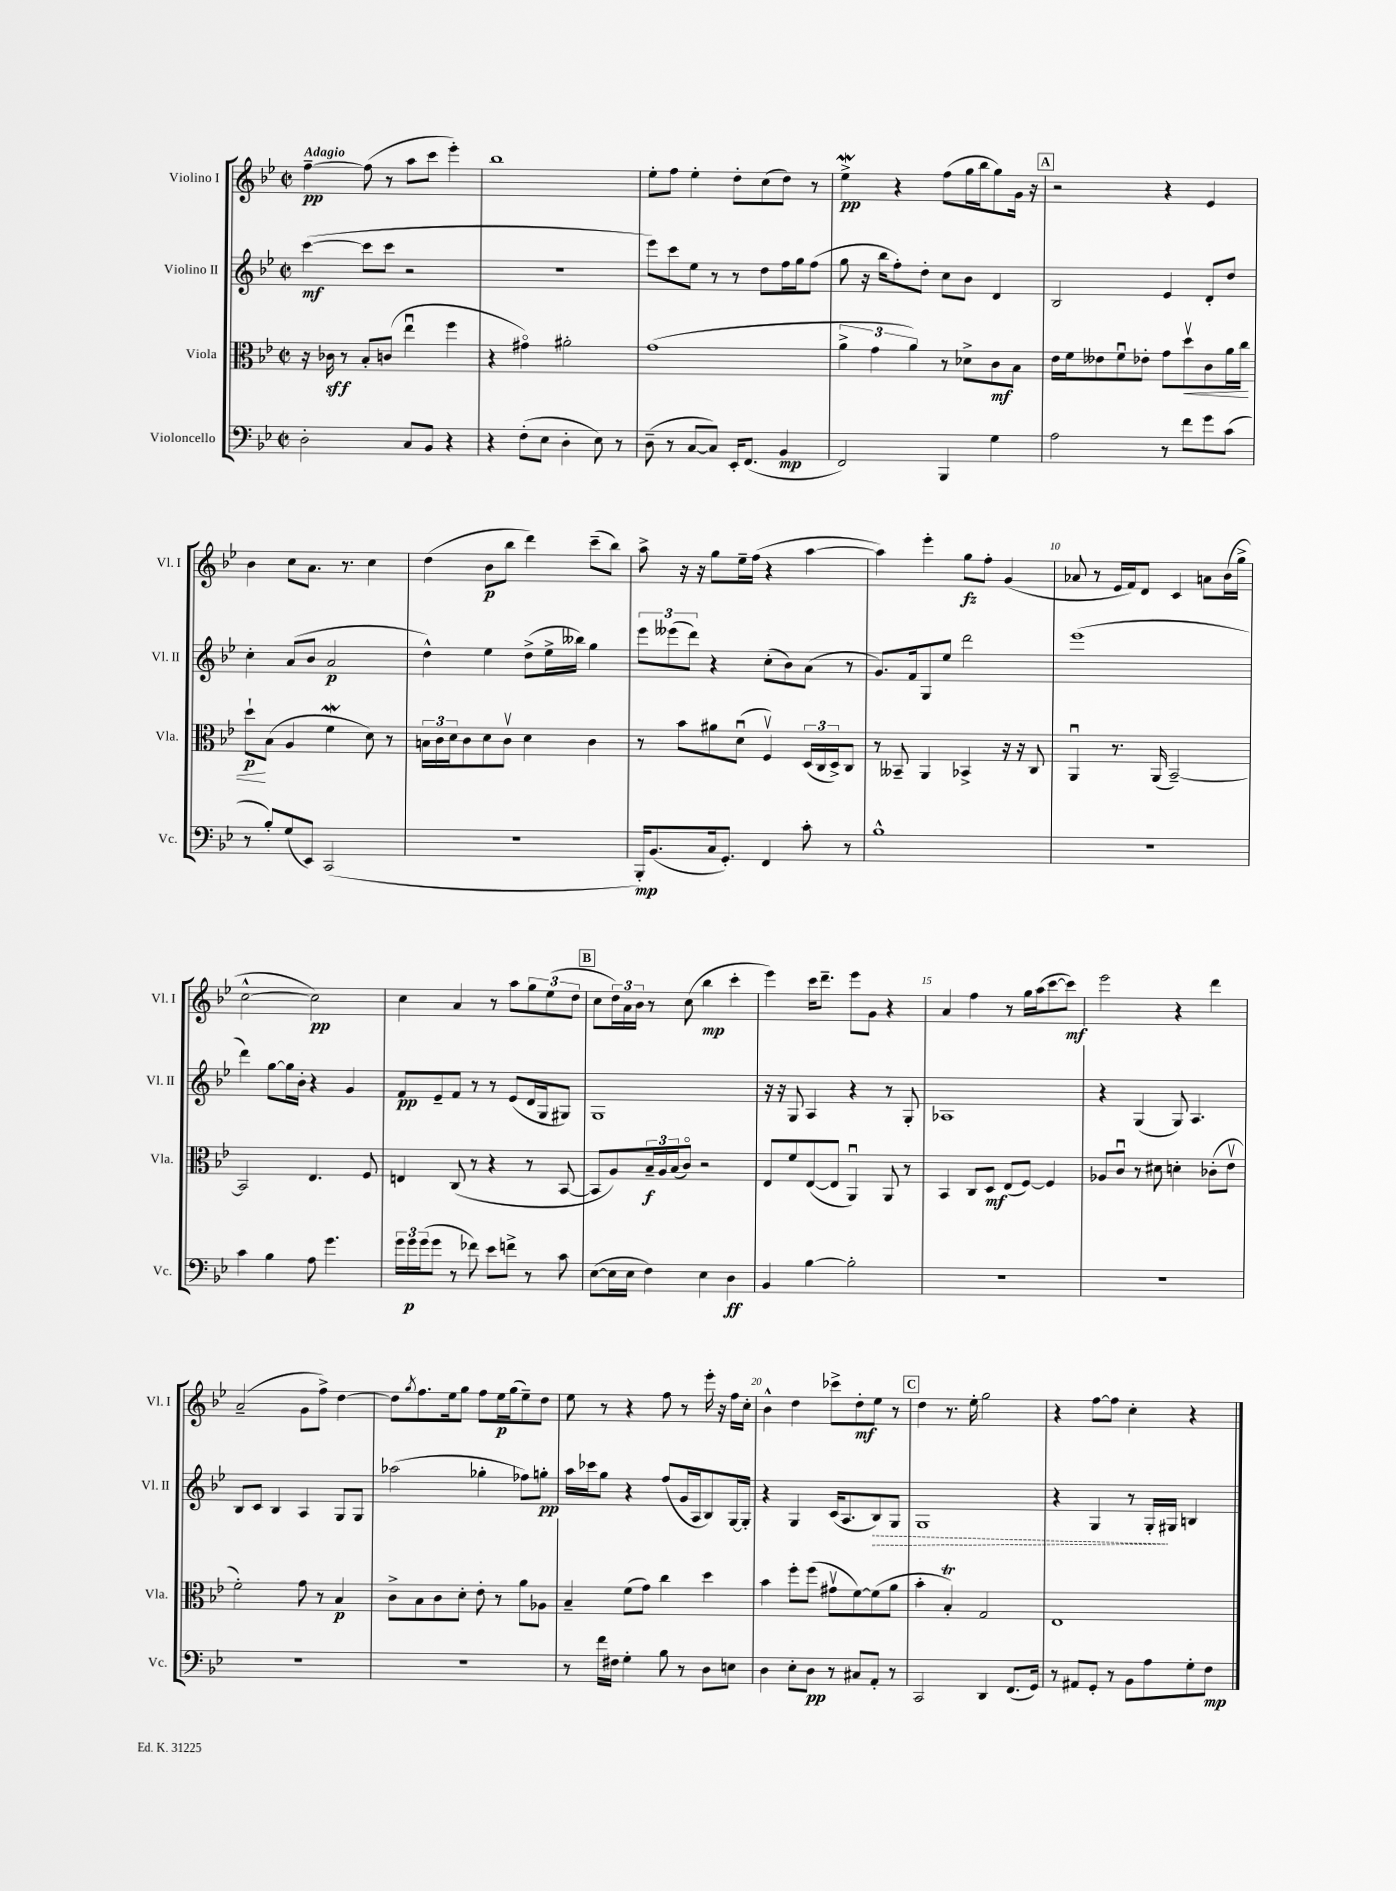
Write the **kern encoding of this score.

**kern	**kern	**kern	**kern
*staff4	*staff3	*staff2	*staff1
*clefF4	*clefC3	*clefG2	*clefG2
*k[b-e-]	*k[b-e-]	*k[b-e-]	*k[b-e-]
*M2/2	*M2/2	*M2/2	*M2/2
*met(c|)	*met(c|)	*met(c|)	*met(c|)
2D'\	16r	([4ccc\	[4ff~\
.	16c-\	.	.
.	8r	.	.
.	8B-'/L	8ccc\]L	(8ff\]
.	(8c/J	8ccc\J	8r
8C/L	4ee-u\	2r	8aa\L
8BB-/J	.	.	8ccc\J
4r	4ff\	.	4eee-'\)
=	=	=	=
4r	4r	1r	1bb-
(8F'\L	4g#o\)	.	.
8E-\J	.	.	.
4D'\	2a#'\	.	.
8E-\)	.	.	.
8r	.	.	.
=	=	=	=
(8D~\	(1g	8eee-\L)	8ee-'\L
8r	.	8ccc\	8ff\J
[8C/L	.	8ee-\J	4ee-'\
8C/]J)	.	8r	.
16EE-'/LK	.	8r	8dd'\L
(8.FF/J	.	.	.
.	.	8dd\L	(8cc\
4BB-/	.	16ff\L	8dd\J)
.	.	16gg\J	.
.	.	(8ff\J	8r
=	=	=	=
2FF/)	6a^\	8gg\	4ee-^\
.	.	16r	.
.	6g\	.	.
.	.	16bb-\LK	.
.	.	8ff'\)	4r
.	6a\)	.	.
.	.	8dd'\J	.
4BBB-/	8r	8cc\L	(8ff\L
.	8d-^\L	8b-\J	16gg\L
.	.	.	16bb-\J
4G\	8c\	4d/	8gg\)
.	8B-\J	.	16g\Jk
.	.	.	16r
=	=	=	=
2A\	16e-\LL	2B-/	2r
.	16f\J	.	.
.	8e--\	.	.
.	8fu\	.	.
.	8e-'\J	.	.
8r	8g\L	4e-/	4r
8f\L	8ddv\	.	.
8g\	8c\	8d'/L	4e-/
(8c\J	16a\L	8dd/J	.
.	16cc\JJ	.	.
=	=	=	=
8r	8dd`\L	4cc'\	4b-\
8B-'/L)	(8B-\J	.	.
(8G/	4A/	(8a/L	8cc\L
8EE-/J)	.	8b-/J	8.a\J
(2CC/	4f\	2a/	.
.	.	.	8.r
.	8d\)	.	4cc\
.	8r	.	.
=	=	=	=
1r	24B\LL	4dd^^\)	(4dd\
.	24c\	.	.
.	24d\J	.	.
.	8c\	.	.
.	8d\	4ee-\	8b-\L
.	8cv\J	.	8bb-\J
.	4d\	(8dd^\L	4ddd\)
.	.	16ee-^\L	.
.	.	16bb--\JJ)	.
.	4c\	4gg\	(8ccc~\L
.	.	.	8bb-\J)
=	=	=	=
16BBB-'/LK)	8r	12eee-\L	8aa^\
(8.BB-/	.	.	.
.	.	(12eee--\	.
.	8b-\L	.	16r
.	.	12ddd\J)	.
.	.	.	16r
16C/k	8a#\	4r	8gg\L
8.GG'/J)	.	.	.
.	(8du\J	.	16ee-~\L
.	.	.	(16ff\JJ
4FF/	4Fv/)	(8cc'\L	4r
.	.	8b-\)	.
8c'\	(24D/LL	(8a\J	[4aa\
.	24C/	.	.
.	24D^/J)	.	.
8r	8C/J	8r	.
=	=	=	=
1B-^^	8r	8.g/L)	4aa\])
.	8BB--~/	.	.
.	.	16f/k	.
.	4AA/	8G/	4eee-'\
.	.	8ee-/J	.
.	4BB-^/	2ddd\	8gg\L
.	.	.	8ff'\J
.	16r	.	(4g/
.	16r	.	.
.	8C/	.	.
=	=	=	=
1r	4AAu/	(1eee-	8a-/
.	.	.	8r
.	8.r	.	16e-/LL
.	.	.	16f/J)
.	.	.	8d/J
.	(16AA/	.	.
.	[2BB-~/)	.	4c/
.	.	.	8a\L
.	.	.	(16b-\L
.	.	.	16gg^\JJ
=	=	=	=
4c\	2BB-/]	4ddd\)	[2cc^^\
4B-\	.	[8gg\L	.
.	.	16gg\]L	.
.	.	16b-'\JJ	.
8A\	4.E-/	4r	2cc\])
4.g\	.	.	.
.	.	4g/	.
.	8F/	.	.
=	=	=	=
24g\LL	4E/	8f/L	4cc\
24g\	.	.	.
(24g\J	.	.	.
8g\J	.	8e-~/	.
8r	(8C/	8f/J	4a/
8f-\)	8r	8r	.
8e-\L	4r	8r	8r
8f^\J	.	(8e-/L	8aa\L
8r	8r	16d/L	12gg\
.	.	16G/J	.
.	.	.	(12ee-\
8c\	[8BB-/	8G#/J)	.
.	.	.	12dd\J
=	=	=	=
([8E-\L	8BB-/]L	1G	8cc\L
16E-\]L	8A/)	.	24dd\L)
.	.	.	24a\
16E-\JJ	.	.	.
.	.	.	24b-\JJ
4F\)	24B-~/L	.	8r
.	24A/	.	.
.	(24B-/J	.	.
.	8co/J)	.	(8cc\
4E-\	2r	.	4bb-\
4D\	.	.	4ccc'\
=	=	=	=
4BB-/	8E-/L	16r	4eee-\)
.	.	16r	.
.	8f/	8G/	.
[4B-\	([8E-/	4A/	16ccc\LK
.	.	.	8.ddd~\J
.	8E-/]J	.	.
2B-'\]	4AAu/)	4r	8eee-\L
.	.	.	8g\J
.	8AA/	8r	4r
.	8r	8G'/	.
=	=	=	=
1r	4BB-/	1A-	4a/
.	8C/L	.	4ff\
.	8D/J	.	.
.	(8E-/L	.	8r
.	[8F/J)	.	16gg\LL
.	.	.	(16aa\J
.	4F/]	.	[8ccc\
.	.	.	8ccc\]J)
=	=	=	=
1r	8A-/L	4r	2eee-\
.	8cu/J	.	.
.	8r	(4G/	.
.	8d#\	.	.
.	4d'\	8G/)	4r
.	.	4.A/	.
.	(8c-'\L	.	4ddd\
.	8e-v\J	.	.
=	=	=	=
1r	2f'\)	8B-/L	(2a~/
.	.	8c/J	.
.	.	4B-/	.
.	8g\	4A/	8g\L
.	8r	.	8ff^\J)
.	4B-/	8G/L	[4dd\
.	.	8G/J	.
=	=	=	=
1r	8c^\L	(2aa-\	8dd\]L
.	.	.	8qgg/
.	8B-\	.	8.ff\
.	8c\	.	.
.	.	.	16ee-\k
.	8d'\J	.	8gg\J
.	8e-'\	4gg-'\	8ff\L
.	8r	.	16ee-\L
.	.	.	(16gg\J
.	8a\L	8ff-\L)	8ee-~\)
.	8A-\J	8gg'\J	8dd\J
=	=	=	=
8r	4B-~/	16aa\LL	8ee-\
.	.	16ccc-\J	.
16f\LL	.	8gg\J	8r
16F#\JJ	.	.	.
4G'\	(8f\L	4r	4r
.	8g\J)	.	.
8B-\	4cc\	(8ff/L	8ff\
8r	.	16g/L	8r
.	.	16A/J	.
8D\L	4dd\	8B-/)	16eee-'\
.	.	.	16r
8E\J	.	[16G/L	16ff\LL
.	.	16G'/]JJ	16cc'\JJ
=	=	=	=
4D\	4b-\	4r	4b-^^\
8E-'\L	8ff'\L	4G/	4dd\
8D\J	(8ff\J	.	.
8r	8g#v\L	(16c/LK	8ccc-^\L
.	.	8.A/	.
8C#/L	[8f\)	.	8dd'\
8AA'/J	(8f\]	8B-/)	8ee-\J
8r	8a\J	8G/J	8r
=	=	=	=
2CC/	4b-'\	1G	4dd\
.	4B-'/)	.	8.r
.	.	.	16ee-'\
4DD/	2G/	.	2gg\
(8.FF/L	.	.	.
16GG/Jk)	.	.	.
=	=	=	=
8r	1E-	4r	4r
8AA#/L	.	.	.
8GG'/J	.	4G/	[8ff\L
8r	.	.	8ff\]J
8BB-\L	.	8r	4cc'\
8A\	.	16G'/LL	.
.	.	16G#/JJ	.
8G'\	.	4B/	4r
8F\J	.	.	.
==	==	==	==
*-	*-	*-	*-
